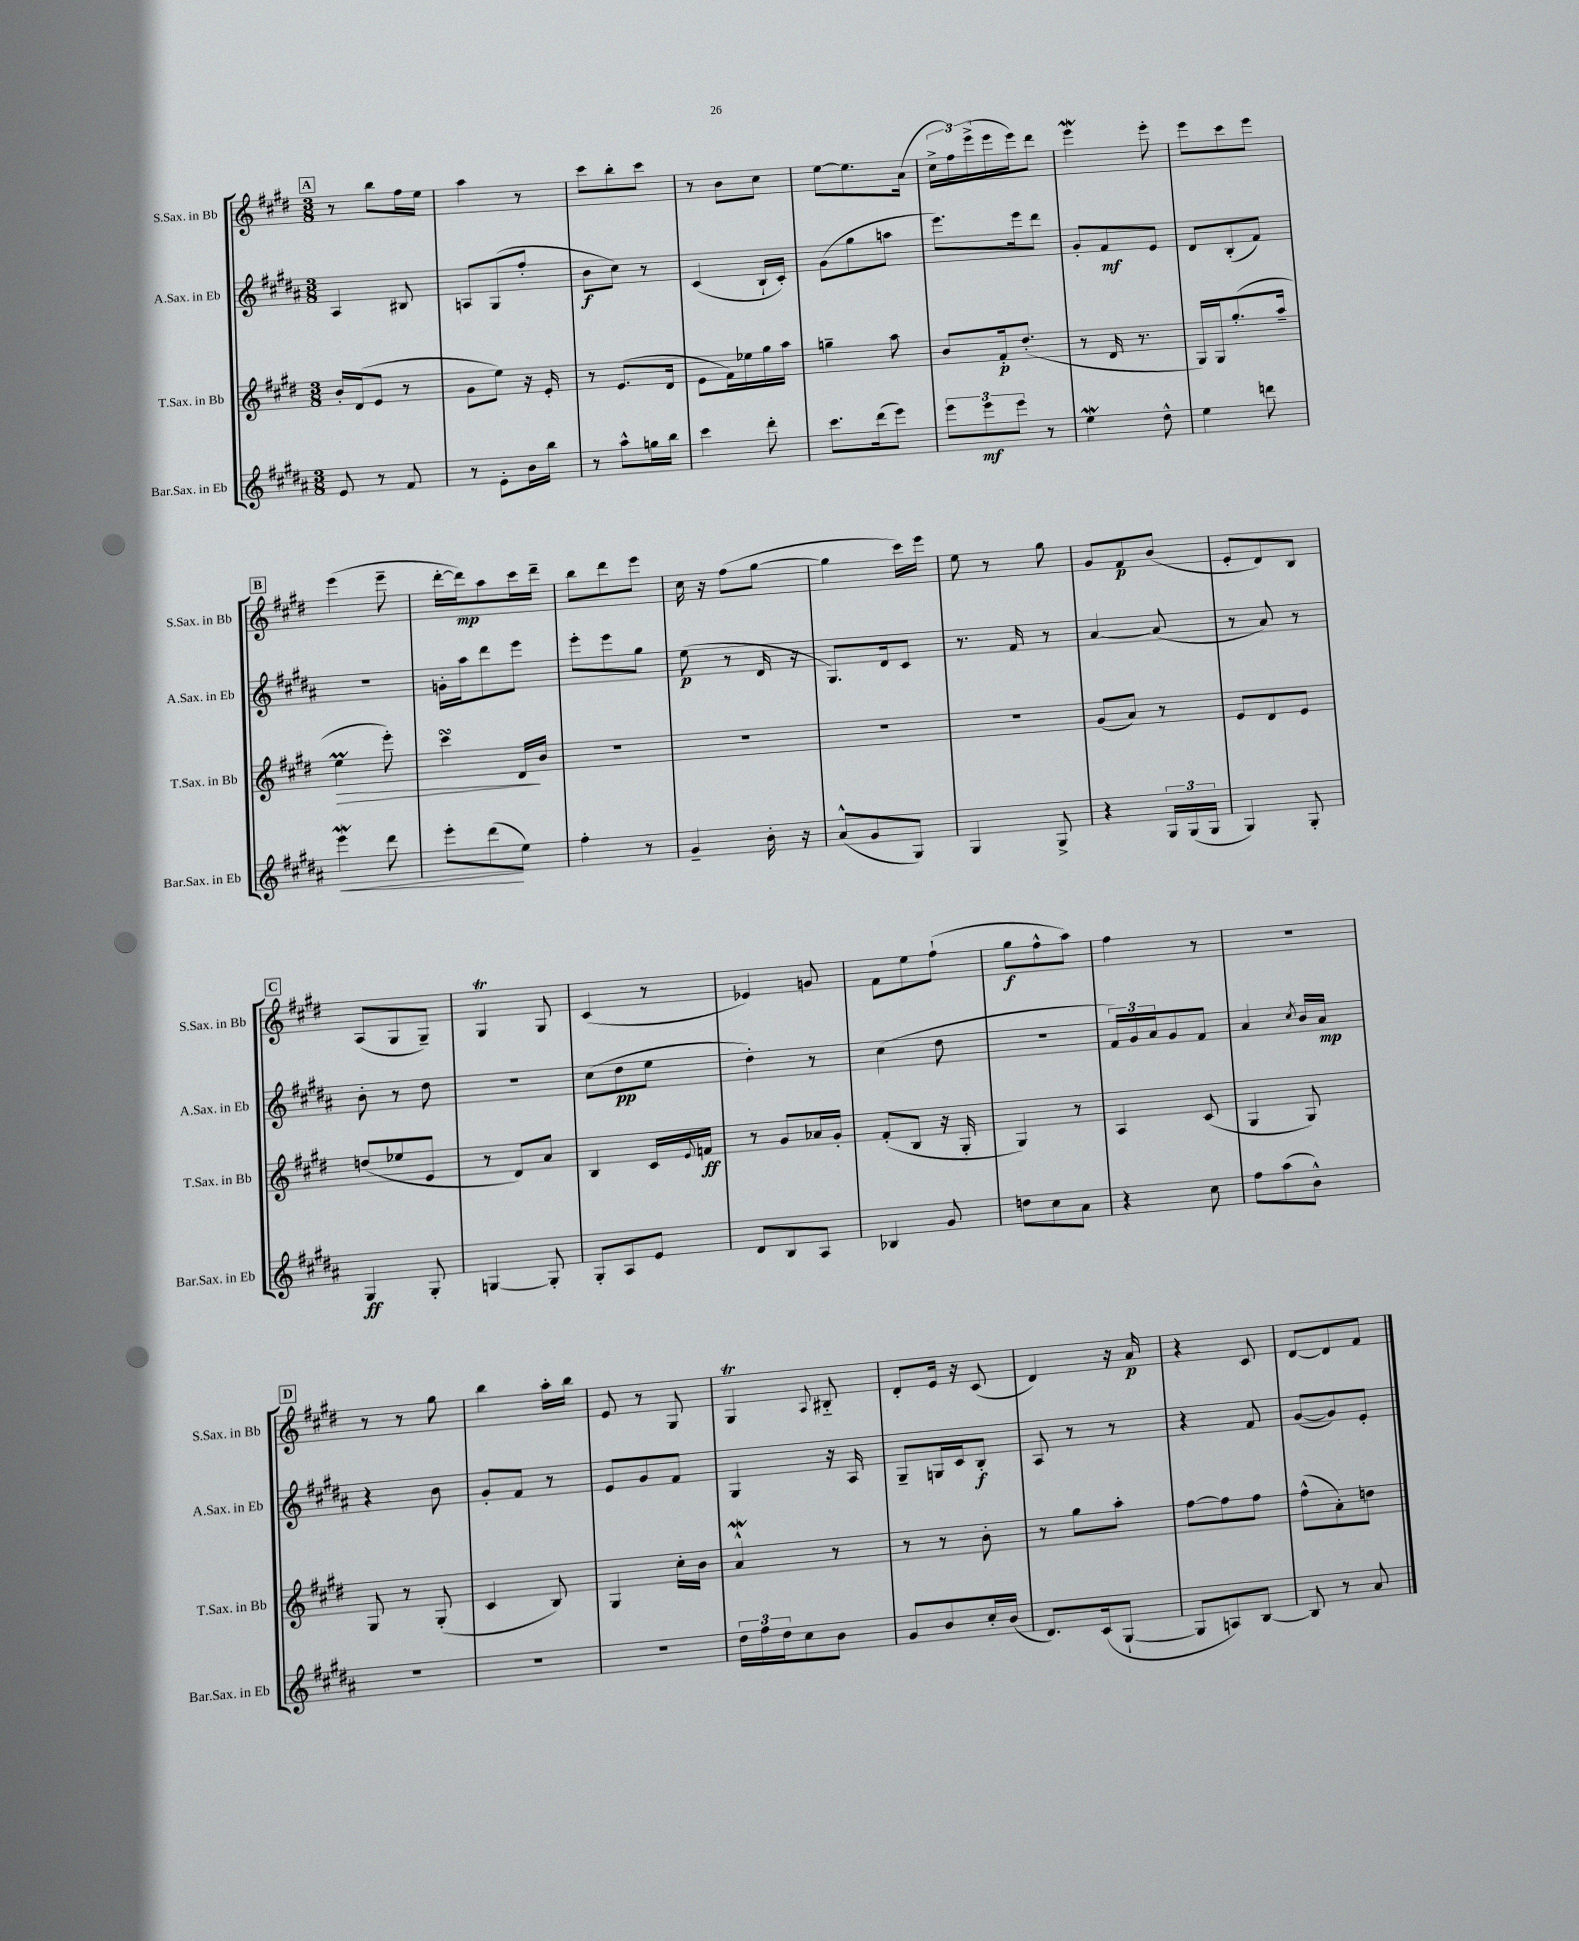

**kern	**kern	**kern	**kern
*staff4	*staff3	*staff2	*staff1
*clefG2	*clefG2	*clefG2	*clefG2
*k[f#c#g#d#a#]	*k[f#c#g#d#]	*k[f#c#g#d#a#]	*k[f#c#g#d#]
*M3/8	*M3/8	*M3/8	*M3/8
8e/	16b'/LL	4A#/	8r
.	(16d#/J	.	.
8r	8e/J	.	8bb\L
8f#/	8r	8B#/	16ff#\L
.	.	.	16ee\JJ
=	=	=	=
8r	8g#\L	8A/L	4aa\
8e'\L	8ee\J)	(8G#/	.
16b\L	16r	8ff#'/J	8r
16bb\JJ	16e'/	.	.
=	=	=	=
8r	8r	8b\L	8ccc#\L
8aa#^^\L	(8.e/L	8cc#\J)	8bb'\
16gg\L	.	8r	8ccc#\J
16bb\JJ	16d#/Jk	.	.
=	=	=	=
4ccc#\	8e\L	(4c#/	8r
.	16f#\L)	.	8b\L
.	16ee-\	.	.
8ddd#'\	16gg#\	16B`/LL	8cc#\J
.	16aa\JJ	16c#'/JJ)	.
=	=	=	=
8.ccc#\L	4gg~\	(8g#\L	[8ee\L
.	.	8gg#\	8.ee\]
(16ddd#\k	.	.	.
8eee\J)	8aa\	8aa\J	.
.	.	.	(16a\Jk
=	=	=	=
12eee\L	8b/L	8.eee\L)	24cc#^\LL
.	.	.	24ff#\)
12eee\	.	.	(24eee^\
.	16f#'/k	.	16eee\
12eee\J	.	.	.
.	(8.dd#'/J	16eee\k	16eee\J)
8r	.	8ddd#\J	8ddd#\J
=	=	=	=
4ee\	8r	8g#'/L	4eee\
.	16d#/	8f#/	.
.	8.r	.	.
8dd#^^\	.	8e/J	8eee'\
=	=	=	=
4ee\	16G#/LL)	8d#/L	8eee\L
.	16G#/J	.	.
.	(8.gg#'/	(8B'/	8ccc#\
8ddd\	.	8f#/J)	8eee\J
.	16aa~/Jk	.	.
=	=	=	=
4eee\	4ee\	4.r	(4eee\
8ddd#\	8eee'\)	.	8eee~\
=	=	=	=
8eee'\L	4ccc#\	16g'\LL	[16ddd#'\LL
.	.	16aa#\J	16ddd#\]J)
(8ddd#\	.	8ddd#\	8aa\
8ee\J)	16d#/LL	8eee\J	16ccc#\L
.	16b/JJ	.	16ddd#~\JJ
=	=	=	=
4ff#'\	4.r	8eee'\L	8bb\L
.	.	8eee\	8ddd#\
8r	.	8gg#\J	8eee\J
=	=	=	=
4g#~/	4.r	(8ee\	16cc#\
.	.	.	16r
.	.	8r	(8ff#\L
16b'\	.	16d#/	[8gg#\J
16r	.	16r	.
=	=	=	=
(8a#^^/L	4.r	8.G#/L)	4gg#\]
8g#/	.	.	.
.	.	16d#/k	.
8G#/J)	.	8c#/J	16ccc#\LL)
.	.	.	16eee\JJ
=	=	=	=
4G#/	4.r	8.r	8ee\
.	.	.	8r
.	.	16f#/	.
8G#^/	.	8r	8gg#\
=	=	=	=
4r	(8g#/L	[4a#/	8g#/L
.	8a/J)	.	8f#/
24G#/LL	8r	(8a#/]	(8b/J
(24G#/	.	.	.
24G#/JJ	.	.	.
=	=	=	=
4G#/)	8e/L	8r	8e'/L
.	8d#/	8a#/)	8d#/)
8G#'/	8e/J	8r	8B/J
=	=	=	=
4G#/	(8dd/L	8b'\	(8A/L
.	8ee-/	8r	8G#/
8G#'/	8e/J	8dd#\	8G#~/J)
=	=	=	=
[4G/	8r	4.r	4G#/
.	8d#/L)	.	.
8G'/]	8a/J	.	8G#/
=	=	=	=
8G#'/L	4B/	(8cc#\L	(4c#/
8A#/	.	8dd#\	.
8e/J	16c#/LL	8ee\J	8r
.	8qqe/	.	.
.	16f/JJ	.	.
=	=	=	=
8d#/L	8r	4dd#'\)	4e-/)
8B/	8g#/L	.	.
8A#/J	16a-/L	8r	8g/
.	16g#'/JJ	.	.
=	=	=	=
4B-/	(8f#'/L	(4cc#\	8f#\L
.	8B/J	.	8ee\
8g#/	16r	8dd#\	(8ff#`\J
.	16G#'/	.	.
=	=	=	=
8dd\L	4G#/)	4.r	8gg#\L
8cc#\	.	.	8ff#^^\
8a#\J	8r	.	8aa\J)
=	=	=	=
4r	4A/	24f#/LL)	4ff#\
.	.	24g#/	.
.	.	24a#/J	.
.	.	8g#/	.
8cc#\	(8c#/	8f#/J	8r
=	=	=	=
8ff#\L	4G#/	4a#/	4.r
(8aa#\	.	.	.
.	.	8qcc#/	.
8b^^\J)	8G#/)	16b/LL	.
.	.	16a#/JJ	.
=	=	=	=
4.r	8G#/	4r	8r
.	8r	.	8r
.	(8G#'/	8b\	8gg#\
=	=	=	=
4.r	4c#/	8g#'/L	4bb\
.	.	8f#/J	.
.	8B/)	8r	16aa'\LL
.	.	.	16bb\JJ
=	=	=	=
4.r	4G#/	8e/L	8e/
.	.	8g#/	8r
.	16cc#'\LL	8f#/J	8G#/
.	16b\JJ	.	.
=	=	=	=
24dd#\LL	4a^^/	4G#/	4G#/
24ff#\	.	.	.
24dd#\J	.	.	.
8cc#\	.	.	.
.	.	.	8qqA/
8b\J	8r	16r	8B#'~/
.	.	16A#/	.
=	=	=	=
8g#/L	8r	8G#~/L	8d#'/L
8b/	8r	16G/L	16e/Jk
.	.	16c#/J	16r
16cc#'/L	8b'\	8B'/J	(8c#/
(16b/JJ	.	.	.
=	=	=	=
8.d#/L)	8r	8A#/	4d#/)
.	8gg#\L	8r	.
(16c#/k	.	.	.
[8G#`/J	8aa'\J	8r	16r
.	.	.	16a/
=	=	=	=
8G#/]L	[8ff#\L	4r	4r
8A/)	8ff#\]	.	.
[8B/J	8ff#\J	8f#/	8c#/
=	=	=	=
8B/]	(8ff#^^\L	([8g#/L	[8d#/L
8r	8a'\)	8g#/])	8d#/]
8a#/	8dd\J	8e'/J	8f#/J
==	==	==	==
*-	*-	*-	*-
